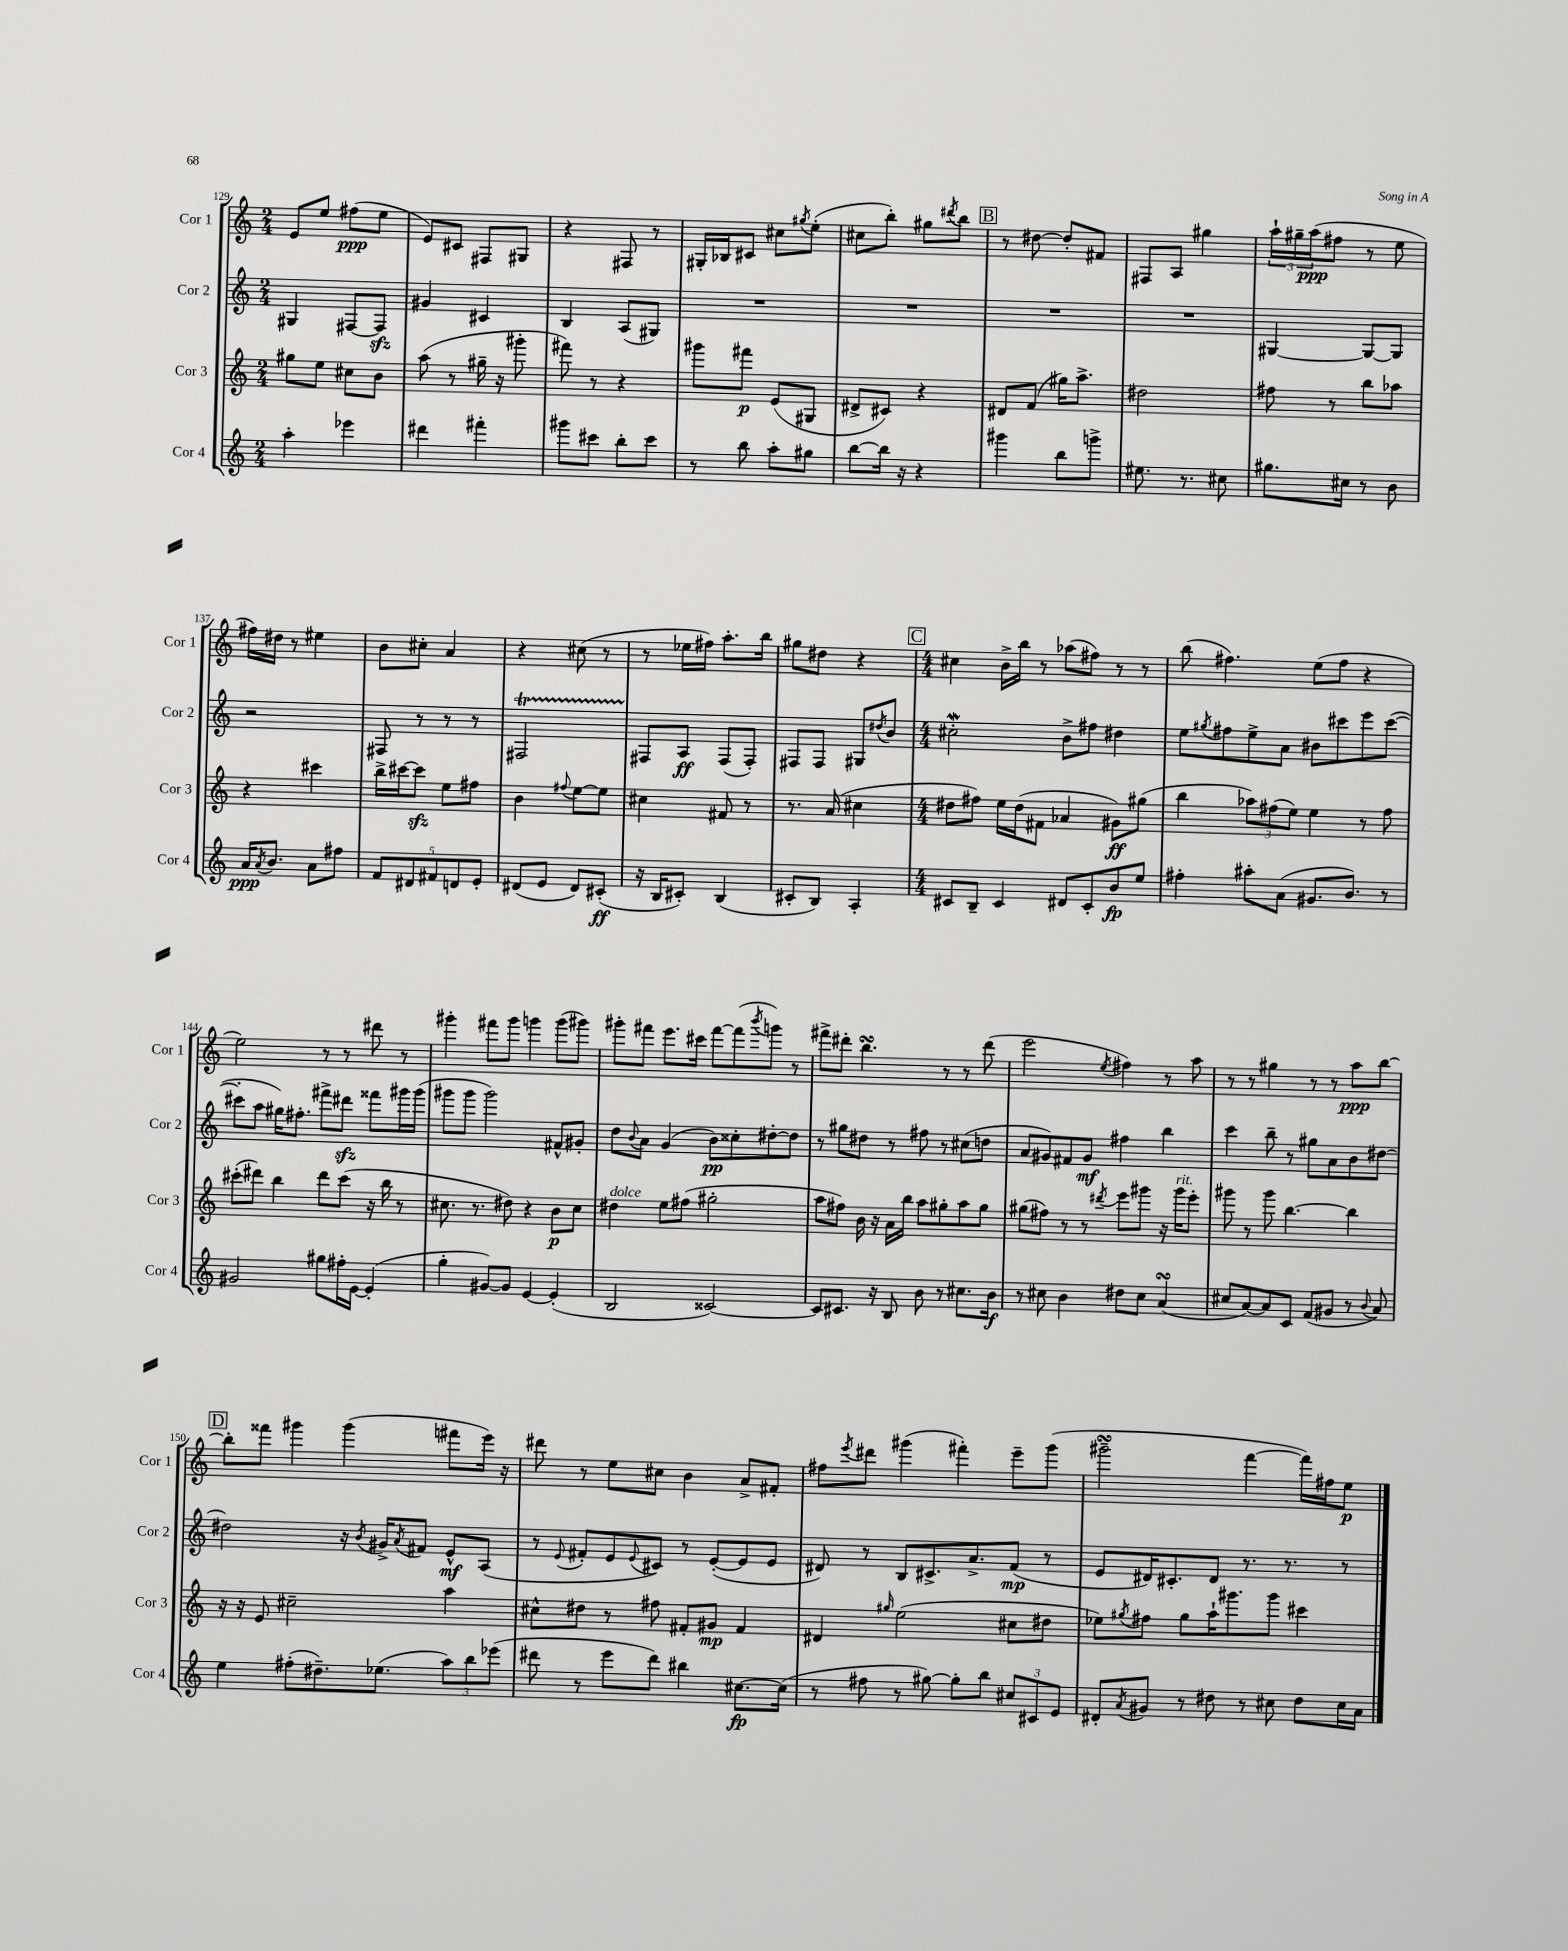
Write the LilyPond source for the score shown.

<<
\new StaffGroup <<
\new Staff = "s0" \with { instrumentName = "Cor 1" shortInstrumentName = "Cor 1" } {
    \clef treble \key c \major \numericTimeSignature \time 2/4
    e'8 e''8 fis''8\ppp( e''8 |
    e'8) cis'8 fis8 gis8 |
    r4 fis8 r8 |
    gis16-. bes16 cis'8 cis''8 \acciaccatura { gis''8 } e''8-.( |
    cis''8 b''8-.) gis''8 \acciaccatura { dis'''8 } b''8 |
    \mark \markup { \box "B" } r8 dis''8~ dis''8-. fis'8 |
    fis8 a8 gis''4 |
    \tuplet 3/2 { a''16-! gis''16-- a''16\ppp( } fis''8 r8 e''8 |
    fis''16) dis''16 r8 eis''4 |
    b'8 cis''8-. a'4 |
    r4 cis''8( r8 |
    r8 ees''16 fis''16) a''8.-. b''16 |
    gis''8 dis''8 r4 |
    \mark \markup { \box "C" } \numericTimeSignature \time 4/4 cis''4 b'16-> b''16 r8 aes''8( fis''8) r8 r8 |
    b''8( fis''4.) e''8( fis''8 r4 |
    e''2) r8 r8 dis'''8 r8 |
    gis'''4-. fis'''8 gis'''8 g'''4 g'''8( gis'''8) |
    gis'''8-. fis'''8 e'''8. cis'''16 fis'''8~ fis'''8( \acciaccatura { b'''8 } g'''8) r8 |
    fis'''8-> dis'''8-. b''4.\turn r8 r8 dis'''8( |
    e'''2 \acciaccatura { e''8 } fis''4) r8 a''8 |
    r8 r8 gis''4 r8 r8 a''8\ppp b''8~ |
    \mark \markup { \box "D" } b''8-. fisis'''8 gis'''4 gis'''4( fis'''8 e'''16) r16 |
    dis'''8 r8 e''8 cis''8 b'4 a'8-> fis'8-. |
    fis''8 \acciaccatura { e'''8 } dis'''8 gis'''4( fis'''4-.) e'''8-- gis'''8( |
    gis'''2--\turn f'''4~ f'''16) fis''16 e''8\p \bar "|." |
}
\new Staff = "s1" \with { instrumentName = "Cor 2" shortInstrumentName = "Cor 2" } {
    \clef treble \key c \major \numericTimeSignature \time 2/4
    gis4 fis8~ fis8\sfz |
    gis'4 cis'4 |
    b4 a8( gis8) |
    R2 |
    R2 |
    \mark \markup { \box "B" } R2 |
    R2 |
    gis4~ gis8~ gis8 |
    r2 |
    fis8 r8 r8 r8 |
    fis2\startTrillSpan |
    fis8\stopTrillSpan a8\ff fis8( fis8-.) |
    fis8 fis8 gis8 \acciaccatura { dis''8 } b'8 |
    \mark \markup { \box "C" } \numericTimeSignature \time 4/4 cis''2-.\mordent b'8-> fis''8 dis''4 |
    e''8 \acciaccatura { gis''8 } fis''8 e''8-> a'8 bis'8 cis'''8 e'''8 cis'''8~( |
    cis'''8-. a''8 gis''16) fis''8.-. fis'''8-> dis'''8\sfz fisis'''8 gis'''16 gis'''16( |
    gis'''8 gis'''8 gis'''2) fis'8-^ gis'8-. |
    d''8 \appoggiatura { b'8 } a'8 g'4( b'8\pp) cisis''8-. dis''8~-. dis''8 |
    r8 gis''8 dis''8 r8 fis''8 r8 cis''8( d''8 |
    a'8 gis'8) fis'8 gis'8\mf fis''4 b''4 |
    c'''4 b''8-- r8 gis''8 a'8 b'8 dis''8~ |
    \mark \markup { \box "D" } dis''2 r16 \acciaccatura { b'8 } gis'16-> \acciaccatura { a'8 } fis'8 e'8-^\mf a8( |
    r8 \appoggiatura { e'8 } fis'8-. e'8 \appoggiatura { e'8 } cis'8) r8 e'8~-.( e'8 e'8 |
    dis'8) r8 b8 cis'8.-> a'8.-> f'8\mp( r8 |
    e'8 dis'16) cis'8.-. dis'8 r8. r8. r8 \bar "|." |
}
\new Staff = "s2" \with { instrumentName = "Cor 3" shortInstrumentName = "Cor 3" } {
    \clef treble \key c \major \numericTimeSignature \time 2/4
    gis''8 e''8 cis''8 b'8 |
    a''8( r8 gis''16-- r16 gis'''8-. |
    fis'''8) r8 r4 |
    gis'''8 fis'''8\p e'8( gis8 |
    dis'8-> cis'8) r4 |
    \mark \markup { \box "B" } dis'8 f'8( gis''16) a''8.-> |
    dis''2 |
    fis''8 r8 b''8 aes''8 |
    r4 cis'''4 |
    b''16-> cis'''16~ cis'''8\sfz e''8 fis''8 |
    b'4 \appoggiatura { fis''8 } e''8~ e''8 |
    cis''4 fis'8 r8 |
    r8. a'16( cis''4 |
    \mark \markup { \box "C" } \numericTimeSignature \time 4/4 dis''8 fis''8) e''16 dis''16( fis'8 aes'4 gis'8\ff) gis''8( |
    b''4 \tuplet 3/2 { aes''8) fis''8( e''8) } e''4 r8 fis''8 |
    cis'''8-.( dis'''8) b''4 dis'''8 cis'''8( r16 b''16 r8 |
    cis''8. r8. dis''8) r4 b'8\p cis''8 |
    dis''4^\markup { \italic "dolce" } e''8 fis''8( gis''2-. |
    a''8 fis''8) b'16 r16 a'16 b''16 a''8 gis''8-. a''8 gis''8 |
    gis''8( fis''8) r8 r8 \acciaccatura { dis'''8 } e'''8 gis'''8 r16 gis'''16^\markup { \italic "rit." } e'''8-. |
    gis'''8 r8 gis'''8 b''4.~ b''4 |
    \mark \markup { \box "D" } r16 r16 e'8 cis''2-- a''4 |
    cis''8-^ dis''8 r8 fis''8 fis'8-. gis'8\mp fis'4 |
    dis'4 \grace { gis''16 } e''2( cis''8 dis''8 |
    ees''8) \acciaccatura { gis''8 } fis''8 gis''8 a''16-! gis'''8. gis'''8 cis'''4 \bar "|." |
}
\new Staff = "s3" \with { instrumentName = "Cor 4" shortInstrumentName = "Cor 4" } {
    \clef treble \key c \major \numericTimeSignature \time 2/4
    a''4-. ees'''4 |
    dis'''4 fis'''4-. |
    gis'''8 cis'''8 b''8-. cis'''8 |
    r8 b''8 a''8-. gis''8 |
    b''8~ b''16 r16 r4 |
    \mark \markup { \box "B" } gis'''4 b''8 g'''8-> |
    eis''8. r8. cis''8 |
    gis''8. cis''16 r8 b'8 |
    a'16\ppp \acciaccatura { a'8 } b'8. a'8 fis''8 |
    \tuplet 5/4 { f'8 dis'8 fis'8 d'8 e'8-. } |
    dis'8( e'8 dis'8) cis'8-.\ff( |
    r16 b16 cis'8-.) b4( |
    cis'8-. b8) a4-. |
    \mark \markup { \box "C" } \numericTimeSignature \time 4/4 cis'8 b8-- cis'4 dis'8 cis'8-. b'8\fp e''8 |
    fis''4-. ais''8-. a'8( gis'8. b'8.) r8 |
    gis'2 gis''8 fis''16-. e'16~ e'4-.( |
    g''4-. gis'8~) gis'8 e'4~ e'4-.( |
    b2 cisis'2~) |
    cisis'8 cis'8. r16 b8 b'8 r8 cis''8. b'16\f |
    r8 cis''8 b'4 dis''8 cis''8 a'4\turn( |
    cis''8 a'8~) a'8 c'8 f'8( gis'8 r8 \appoggiatura { b'8 } a'8) |
    \mark \markup { \box "D" } e''4 fis''8-.( dis''8.--) ees''8.( \tuplet 3/2 { a''8) b''8 ees'''8( } |
    dis'''8 r8 e'''8 dis'''8) bis''4 cis''8.~\fp cis''16( |
    r8 fis''8 r8 gis''8~) gis''8-. b''8 \tuplet 3/2 { cis''8 cis'8 e'8 } |
    dis'8-. \acciaccatura { a'8 } gis'8 r8 dis''8 r8 cis''8 dis''8 cis''16 a'16 \bar "|." |
}
>>
>>
\layout { \context { \Score currentBarNumber = #129 } }
